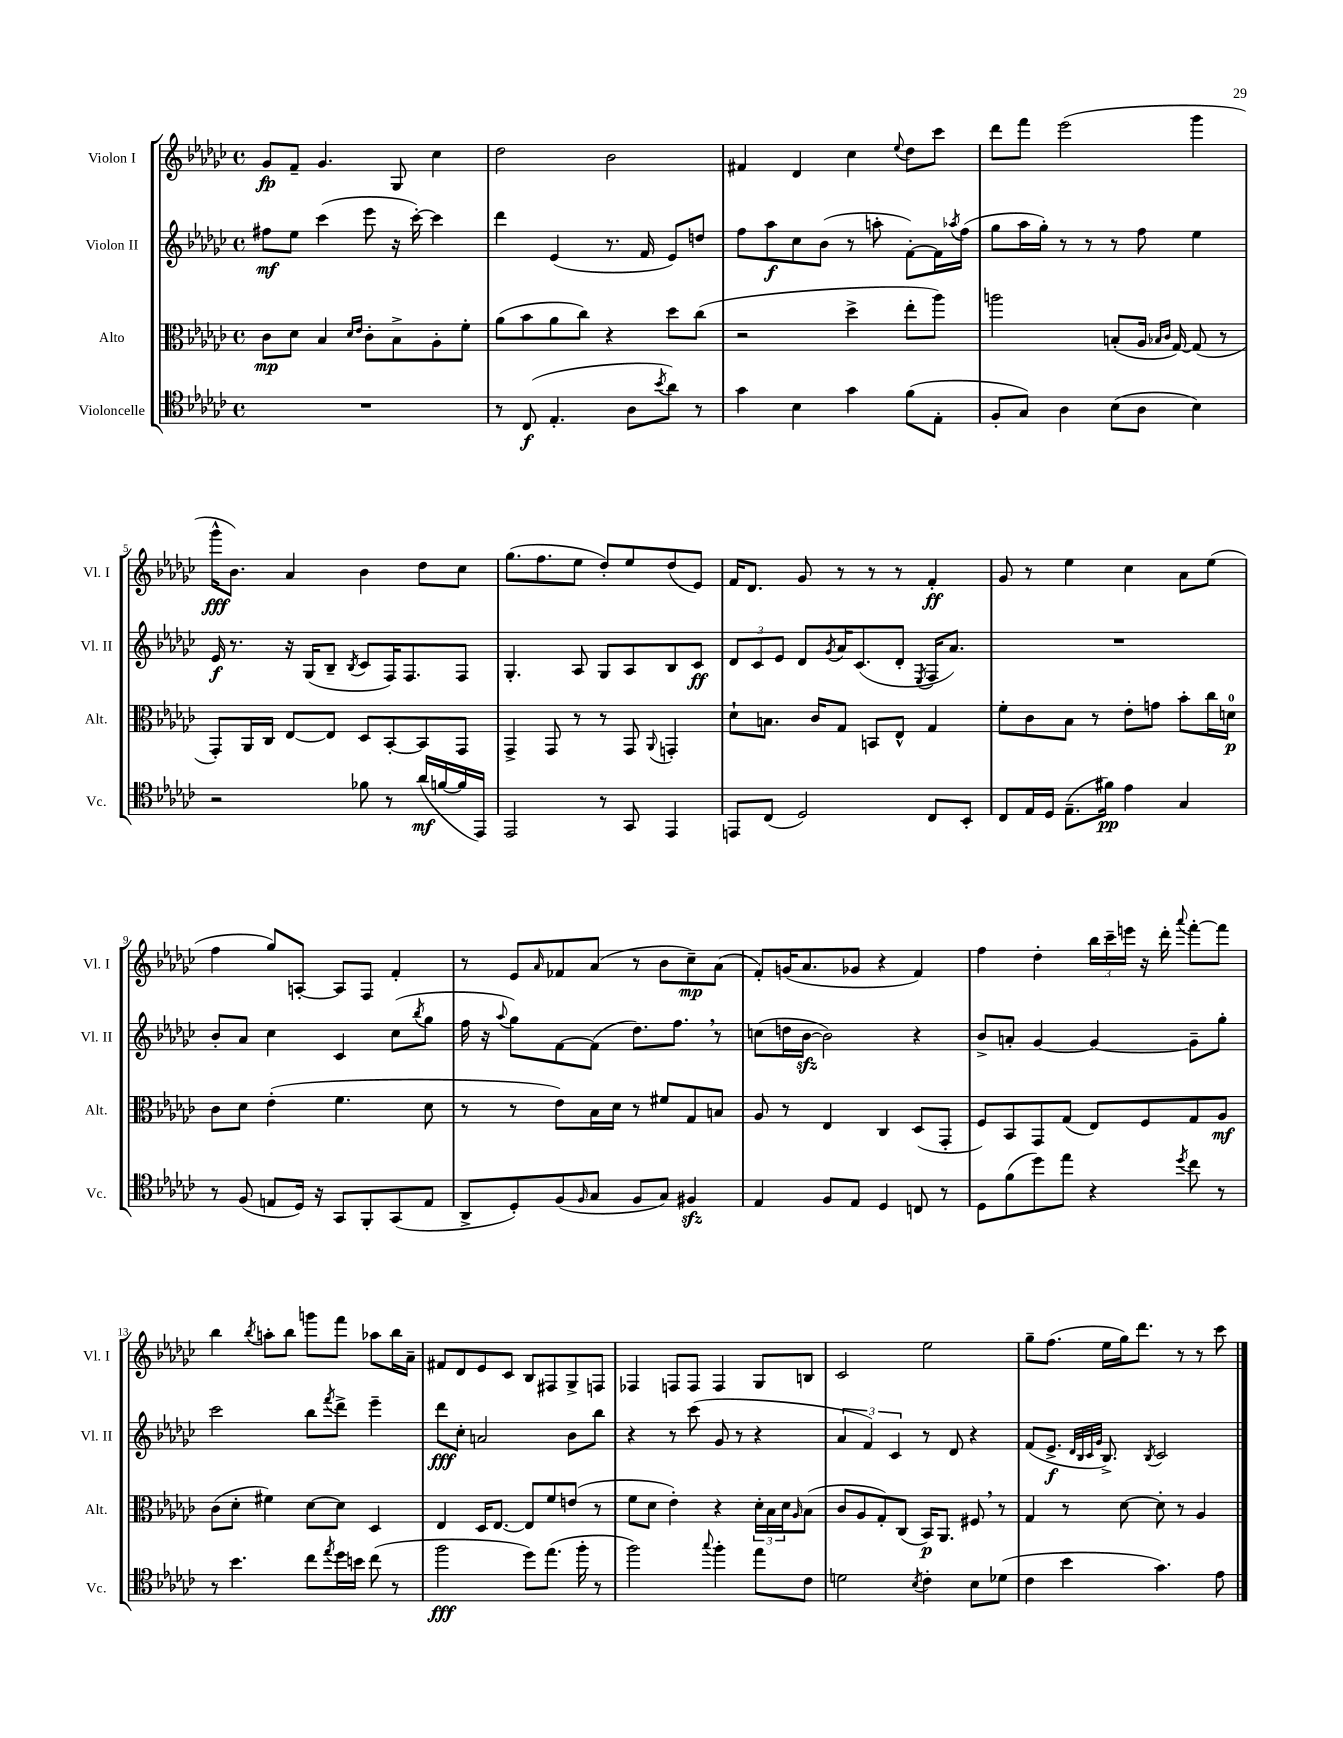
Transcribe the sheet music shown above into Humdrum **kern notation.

**kern	**dynam	**kern	**dynam	**kern	**dynam	**kern	**dynam
*part4	*part4	*part3	*part3	*part2	*part2	*part1	*part1
*staff4	*staff4	*staff3	*staff3	*staff2	*staff2	*staff1	*staff1
*I"Violoncelle	*	*I"Alto	*	*I"Violon II	*	*I"Violon I	*
*I'Vc.	*	*I'Alt.	*	*I'Vl. II	*	*I'Vl. I	*
*clefC4	*	*clefC3	*	*clefG2	*	*clefG2	*
*k[b-e-a-d-g-c-]	*	*k[b-e-a-d-g-c-]	*	*k[b-e-a-d-g-c-]	*	*k[b-e-a-d-g-c-]	*
*M4/4	*	*M4/4	*	*M4/4	*	*M4/4	*
*met(c)	*	*met(c)	*	*met(c)	*	*met(c)	*
=1	=1	=1	=1	=1	=1	=1	=1
1r	.	8c-\L	mp	8ff#X\L	mf	8g-/L	fp
.	.	8d-\J	.	8ee-\J	.	8f~/J	.
.	.	4B-/	.	(4ccc-\	.	4.g-/	.
.	.	16qqd-/LL	.	.	.	.	.
.	.	16qqe-/JJ	.	.	.	.	.
.	.	8c-'\L	.	8eee-\	.	.	.
.	.	8B-^\	.	16r	.	8G-/	.
.	.	.	.	[16ccc-'\)	.	.	.
.	.	8A-'\	.	4ccc-\]	.	4cc-\	.
.	.	8f'\J	.	.	.	.	.
=2	=2	=2	=2	=2	=2	=2	=2
8r	.	(8a-\L	.	4ddd-\	.	2dd-\	.
(8C-/	f	8b-\	.	.	.	.	.
4.E-'/	.	8a-\	.	(4e-/	.	.	.
.	.	8cc-\J)	.	.	.	.	.
.	.	4r	.	8.r	.	2b-\	.
8A-\L	.	.	.	.	.	.	.
.	.	.	.	16f/	.	.	.
8qb-/	.	.	.	.	.	.	.
8a-\J)	.	8dd-\L	.	8e-/L)	.	.	.
8r	.	(8cc-\J	.	8ddn/J	.	.	.
=3	=3	=3	=3	=3	=3	=3	=3
4g-\	.	2r	.	8ff\L	.	4f#X/	.
.	.	.	.	8aa-\	f	.	.
4B-\	.	.	.	8cc-\	.	4d-/	.
.	.	.	.	(8b-\J	.	.	.
4g-\	.	4dd-^\	.	8r	.	4cc-\	.
.	.	.	.	8aan'\	.	.	.
.	.	.	.	.	.	8qqee-/	.
(8f\L	.	8ee-'\L	.	[8f'\L)	.	8dd-\L	.
8E-'\J	.	8aa-\J)	.	16f\L]	.	8ccc-\J	.
.	.	.	.	8qaa-X/	.	.	.
.	.	.	.	(16ff\JJ	.	.	.
=4	=4	=4	=4	=4	=4	=4	=4
8F'/L	.	2aan\	.	8gg-\L	.	8ddd-\L	.
8G-/J)	.	.	.	16aa-\L	.	8fff\J	.
.	.	.	.	16gg-'\JJ)	.	.	.
4A-\	.	.	.	8r	.	(2eee-\	.
.	.	.	.	8r	.	.	.
(8B-\L	.	(8Bn'/L	.	8r	.	.	.
8A-\J	.	16A-/Jk	.	8ff\	.	.	.
.	.	16qqB-X/LL	.	.	.	.	.
.	.	16qqc-/JJ	.	.	.	.	.
.	.	[16G-/)	.	.	.	.	.
4B-\)	.	(8G-/]	.	4ee-\	.	4ggg-\	.
.	.	8r	.	.	.	.	.
!!LO:LB:g=z
=5	=5	=5	=5	=5	=5	=5	=5
2r	.	8GG-'/L)	.	16e-/	f	16ggg-^^\KL	fff
.	.	.	.	8.r	.	8.b-\J)	.
.	.	16AA-/L	.	.	.	.	.
.	.	16C-/JJ	.	.	.	.	.
.	.	[8E-/L	.	16r	.	4a-/	.
.	.	.	.	(16G-/KL	.	.	.
.	.	8E-/J]	.	8B-~/J	.	.	.
.	.	.	.	8qB-/	.	.	.
8f-X\	.	8D-/L	.	8c-/L	.	4b-\	.
8r	.	[8BB-'/	.	16F/K)	.	.	.
.	.	.	.	8.F/	.	.	.
(16a-/LL	mf	8BB-/]	.	.	.	8dd-\L	.
[16fn/	.	.	.	.	.	.	.
16f/]	.	8GG-/J	.	8F/J	.	8cc-\J	.
16EE-/JJ)	.	.	.	.	.	.	.
=6	=6	=6	=6	=6	=6	=6	=6
2EE-/	.	4GG-^/	.	4.G-'/	.	(8.gg-\L	.
.	.	.	.	.	.	8.ff\	.
.	.	8GG-/	.	.	.	.	.
.	.	8r	.	8A-/	.	8ee-\J	.
8r	.	8r	.	8G-/L	.	8dd-'/L)	.
8GG-/	.	8GG-/	.	8A-/	.	8ee-/	.
.	.	8qqAA-/	.	.	.	.	.
4EE-/	.	4GGn'/	.	8B-/	.	(8dd-/	.
.	.	.	.	8c-/J	ff	8e-/J)	.
=7	=7	=7	=7	=7	=7	=7	=7
8EEn/L	.	8d-`\L	.	12d-/L	.	16f/KL	.
.	.	.	.	.	.	8.d-/J	.
.	.	.	.	12c-/	.	.	.
(8C-/J	.	8.Bn\J	.	.	.	.	.
.	.	.	.	12e-/J	.	.	.
2D-/)	.	.	.	8d-/L	.	8g-/	.
.	.	16c-/KL	.	.	.	.	.
.	.	.	.	8qg-/	.	.	.
.	.	8G-/J	.	16a-/K	.	8r	.
.	.	.	.	(8.c-/	.	.	.
.	.	8BBn/L	.	.	.	8r	.
.	.	8E-^^/J	.	8d-'/J	.	8r	.
.	.	.	.	8qE-/	.	.	.
8C-/L	.	4G-/	.	16F/KL	.	4f'/	ff
.	.	.	.	8.a-/J)	.	.	.
8BB-'/J	.	.	.	.	.	.	.
=8	=8	=8	=8	=8	=8	=8	=8
8C-/L	.	8f'\L	.	1r	.	8g-/	.
16E-/L	.	8c-\	.	.	.	8r	.
16D-/JJ	.	.	.	.	.	.	.
(8.E-~\L	.	8B-\J	.	.	.	4ee-\	.
.	.	8r	.	.	.	.	.
16f#X\Jk)	pp	.	.	.	.	.	.
4e-\	.	8e-'\L	.	.	.	4cc-\	.
.	.	8gn\J	.	.	.	.	.
4G-/	.	8b-'\L	.	.	.	8a-\L	.
.	.	16cc-\L	.	.	.	(8ee-\J	.
.	.	16dn\JJ	p	.	.	.	.
!!LO:LB:g=z
=9	=9	=9	=9	=9	=9	=9	=9
8r	.	8c-\L	.	8b-'/L	.	4ff\	.
(8F/	.	8d-\J	.	8a-/J	.	.	.
8En/L	.	(4e-'\	.	4cc-\	.	8gg-/L)	.
16D-/Jk)	.	.	.	.	.	[8An'/J	.
16r	.	.	.	.	.	.	.
8GG-/L	.	4.f\	.	4c-/	.	8A/L]	.
8FF'/	.	.	.	.	.	8F/J	.
(8GG-/	.	.	.	(8cc-\L	.	4f'/	.
.	.	.	.	8qbb-/	.	.	.
8E/J	.	8d-\	.	8gg-\J	.	.	.
=10	=10	=10	=10	=10	=10	=10	=10
8AA-^/L	.	8r	.	16ff\	.	8r	.
.	.	.	.	16r	.	.	.
.	.	.	.	8qqaa-/	.	.	.
8D-'/)	.	8r	.	8gg-\L)	.	8e-/L	.
.	.	.	.	.	.	16qqa-/	.
(8F/	.	8e-\L)	.	[8f\	.	8f-X/	.
16qqF/	.	.	.	.	.	.	.
8G-/J	.	16B-\L	.	(8f\J]	.	(8a-/J	.
.	.	16d-\JJ	.	.	.	.	.
8F/L	.	8r	.	8.dd-\L)	.	8r	.
8G-/J)	.	8f#X/L	.	.	.	8b-\L	.
.	.	.	.	8.ff,\J	.	.	.
4F#Xzz/	.	8G-/	.	.	.	8cc-~\)	mp
.	.	8Bn/J	.	8r	.	(8a-\J	.
=11	=11	=11	=11	=11	=11	=11	=11
4E-/	.	8A-/	.	(8ccn\L	.	8f'/L)	.
.	.	8r	.	16ddn\L	.	(16gn/K	.
.	.	.	.	[16b-zz\JJ	.	8.a-/	.
8F/L	.	4E-/	.	2b-\])	.	.	.
8E-/J	.	.	.	.	.	8g-X/J	.
4D-/	.	4C-/	.	.	.	4r	.
8Cn/	.	(8D-/L	.	4r	.	4f/)	.
8r	.	8GG-'/J	.	.	.	.	.
=12	=12	=12	=12	=12	=12	=12	=12
8D-\L	.	8F/L)	.	8b-^/L	.	4ff\	.
(8f\	.	8BB-/	.	8an'/J	.	.	.
8dd-\)	.	8GG-/	.	[4g-/	.	4dd-'\	.
8ee-\J	.	(8G-/J	.	.	.	.	.
4r	.	8E-/L)	.	4g-/_	.	24bb-\LL	.
.	.	.	.	.	.	24ccc-~\	.
.	.	.	.	.	.	24eeen\JJ	.
.	.	8F/	.	.	.	16r	.
.	.	.	.	.	.	16ddd-'\	.
8qdd-/	.	.	.	.	.	8qqaaa-/	.
8cc-\	.	8G-/	.	8g-~\L]	.	[8fff'\L	.
8r	.	8A-/J	mf	8gg-'\J	.	8fff\J]	.
!!LO:LB:g=z
=13	=13	=13	=13	=13	=13	=13	=13
8r	.	(8c-\L	.	2ccc-\	.	4bb-\	.
4.b-\	.	8d-'\J	.	.	.	.	.
.	.	.	.	.	.	8qbb-/	.
.	.	4f#X\)	.	.	.	8aan'\L	.
.	.	.	.	.	.	8bb-\J	.
8cc-\L	.	[8d-\L	.	8bb-\L	.	8gggn\L	.
8qee-/	.	.	.	8qfff/	.	.	.
16dd-\L	.	8d-\J]	.	8ddd-^\J	.	8fff\J	.
16bn\JJ	.	.	.	.	.	.	.
(8cc-\	.	4D-/	.	4eee-~\	.	8aa-X\L	.
8r	.	.	.	.	.	16bb-\L	.
.	.	.	.	.	.	16a-~\JJ	.
=14	=14	=14	=14	=14	=14	=14	=14
2ff\	fff	4E-/	.	8ddd-\L	fff	8f#X/L	.
.	.	.	.	8cc-'\J	.	8d-/	.
.	.	16D-/KL	.	2an/	.	8e-/	.
.	.	[8.E-/J	.	.	.	.	.
.	.	.	.	.	.	8c-/J	.
8dd-\L)	.	8E-/L]	.	.	.	8B-/L	.
(8.ee-\J	.	8f/	.	.	.	8F#X/	.
.	.	(8en/J	.	8b-\L	.	8G-^/	.
16ff'\	.	.	.	.	.	.	.
8r	.	8r	.	8bb-\J	.	8Fn/J	.
=15	=15	=15	=15	=15	=15	=15	=15
2ff\)	.	8f\L	.	4r	.	4F-X/	.
.	.	8d-\J	.	.	.	.	.
.	.	4e-'\)	.	8r	.	8Fn/L	.
.	.	.	.	(8ccc-\	.	8F/J	.
8qqgg-/	.	.	.	.	.	.	.
4ff'\	.	4r	.	8g-/	.	4F/	.
.	.	.	.	8r	.	.	.
8ee-\L	.	24d-'\LL	.	4r	.	8G-/L	.
.	.	24B-\	.	.	.	.	.
.	.	24d-\J	.	.	.	.	.
.	.	16qqA-/	.	.	.	.	.
8c-\J	.	(8B-\J	.	.	.	8Bn/J	.
=16	=16	=16	=16	=16	=16	=16	=16
2dn\	.	8c-/L	.	6a-/	.	2c-/	.
.	.	8A-/	.	.	.	.	.
.	.	.	.	6f/)	.	.	.
.	.	8G-'/)	.	.	.	.	.
.	.	.	.	6c-/	.	.	.
.	.	(8C-/J	.	.	.	.	.
8qB-/	.	.	.	.	.	.	.
4c-'\	.	16BB-/KL)	p	8r	.	2ee-\	.
.	.	8.AA-/J	.	.	.	.	.
.	.	.	.	8d-/	.	.	.
8B-\L	.	8F#X,/	.	4r	.	.	.
(8d-X\J	.	8r	.	.	.	.	.
=17	=17	=17	=17	=17	=17	=17	=17
4c-\	.	4G-/	.	(8f/L	.	8gg-~\L	.
.	.	.	.	8.e-^/J	f	(8.ff\J	.
4b-\	.	8r	.	.	.	.	.
.	.	.	.	32qqd-/LLL	.	.	.
.	.	.	.	32qqB-/	.	.	.
.	.	.	.	32qqc-/	.	.	.
.	.	.	.	32qqg-/JJJ	.	.	.
.	.	.	.	8.B-^/)	.	16ee-\LL	.
.	.	[8d-\	.	.	.	16gg-\J)	.
.	.	.	.	.	.	8.ddd-\J	.
.	.	.	.	8qB-/	.	.	.
4.g-\)	.	8d-'\]	.	2c-/	.	.	.
.	.	8r	.	.	.	8r	.
.	.	4A-/	.	.	.	8r	.
8e-\	.	.	.	.	.	8ccc-\	.
==	==	==	==	==	==	==	==
*-	*-	*-	*-	*-	*-	*-	*-
